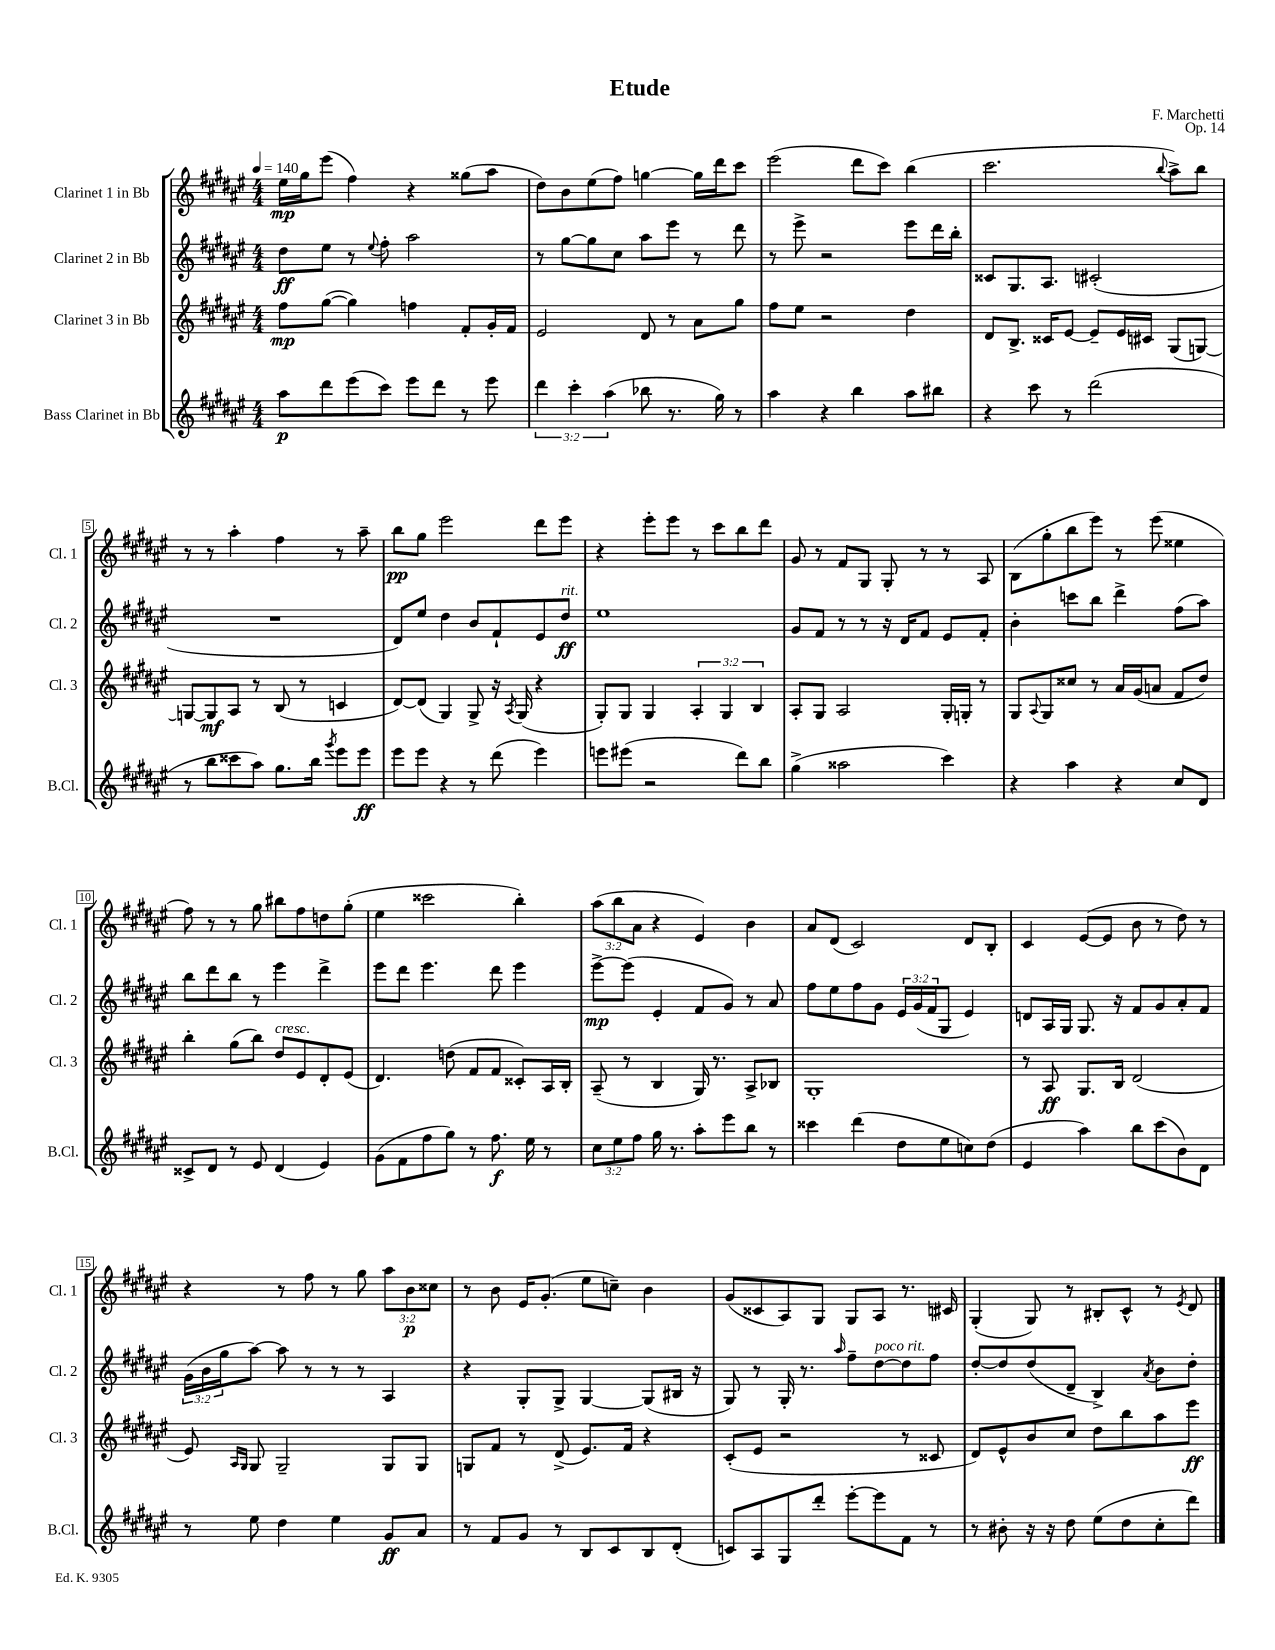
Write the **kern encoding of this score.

**kern	**kern	**kern	**kern
*staff4	*staff3	*staff2	*staff1
*clefG2	*clefG2	*clefG2	*clefG2
*k[f#c#g#d#a#e#]	*k[f#c#g#d#a#e#]	*k[f#c#g#d#a#e#]	*k[f#c#g#d#a#e#]
*M4/4	*M4/4	*M4/4	*M4/4
*MM140	*MM140	*MM140	*MM140
8aa#	8ff#	8dd#	16ee#
.	.	.	16gg#
8ddd#	([8gg#	8ee#	(8eee#
(8eee#	4gg#])	8r	4ff#)
.	.	8qqee#	.
8ccc#)	.	8ff#'	.
8eee#	4ff	2aa#	4r
8ddd#	.	.	.
8r	8f#'	.	(8gg##
8eee#	16g#'	.	8aa#
.	16f#	.	.
=	=	=	=
6ddd#	2e#	8r	8dd#)
.	.	[8gg#	8b
6ccc#'	.	.	.
.	.	8gg#]	(8ee#
(6aa#	.	.	.
.	.	8cc#	8ff#)
8bb-	8d#	8aa#	[4gg
8.r	8r	8eee#	.
.	8a#	8r	16gg]
16gg#)	.	.	16ddd#
8r	8gg#	8ddd#	8ccc#
=	=	=	=
4aa#	8ff#	8r	(2eee#
.	8ee#	8eee#^	.
4r	2r	2r	.
4bb	.	.	8ddd#
.	.	.	8ccc#)
8aa#	4dd#	8eee#	(4bb
8bb#	.	16ddd#	.
.	.	16bb'	.
=	=	=	=
4r	8d#	8c##	2.ccc#
.	8.B^	8.G#	.
8ccc#	.	.	.
.	16c##	8.A#	.
8r	[8e#	.	.
(2ddd#	8e#~]	(2c#'	.
.	16e#	.	.
.	16c#	.	.
.	.	.	8qqbb
.	(8G#	.	8aa#^)
.	[8G)	.	8bb
=	=	=	=
8r	8G_	1r	8r
8bb	8G]	.	8r
8ccc##	8A#	.	4aa#'
8aa#)	8r	.	.
8.gg#	(8B	.	4ff#
.	8r	.	.
16bb	.	.	.
8qggg#	.	.	.
8eee#	4c	.	8r
8eee#	.	.	8aa#~
=	=	=	=
8eee#	[8d#)	8d#)	8bb
8eee#	(8d#]	8ee#	8gg#
4r	4G#)	4dd#	2eee#
8r	8G#^	8b	.
(8ddd#	16r	8f#`	.
.	8qA#	.	.
.	(16G#	.	.
4eee#)	4r	8e#	8ddd#
.	.	8dd#	8eee#
=	=	=	=
8eee	8G#')	1ee#	4r
(8eee#	8G#	.	.
2r	4G#	.	8eee#'
.	.	.	8eee#
.	6A#'	.	8r
.	.	.	8ccc#
.	6G#	.	.
8ddd#)	.	.	8bb
.	6B	.	.
8bb	.	.	8ddd#
=	=	=	=
(4gg#^	8A#'	8g#	8g#
.	8G#	8f#	8r
2aa##	2A#	8r	8f#
.	.	8r	8G#
.	.	16r	8G#'
.	.	16d#	.
.	.	8f#	8r
4ccc#)	16G#'	8e#	8r
.	16G'	.	.
.	8r	8f#'	8A#
=	=	=	=
4r	8G#	4b'	(8B
.	8qqA#	.	.
.	8G#	.	8gg#'
4aa#	8cc##	8ccc	8bb
.	8r	8bb	8eee#)
4r	16a#	4ddd#^	8r
.	(16g#	.	.
.	8a	.	(8eee#
8cc#	8f#	(8ff#	4ee##
8d#	8dd#)	8aa#)	.
=	=	=	=
8c##^	4bb'	8bb	8ff#)
8d#	.	8ddd#	8r
8r	(8gg#	8bb	8r
8e#	8bb)	8r	8gg#
(4d#	8dd#	4eee#	8bb#
.	8e#	.	8ff#
4e#)	8d#'	4ddd#^	8dd
.	(8e#	.	(8gg#'
=	=	=	=
(8g#	4.d#)	8eee#	4ee#
8f#	.	8ddd#	.
8ff#	.	4.eee#	2ccc##
8gg#)	(8dd	.	.
8r	8f#	.	.
8.ff#	8f#	8ddd#	.
.	8c##')	4eee#	4bb')
16ee#	.	.	.
8r	16A#	.	.
.	16B'	.	.
=	=	=	=
12cc#	(8A#~	[8eee#^	(12aa#
12ee#	.	.	12bb
.	8r	(8eee#]	.
12ff#	.	.	12a#
16gg#	4B	4e#'	4r
8.r	.	.	.
8aa#'	16G#)	8f#	4e#)
.	8.r	.	.
8eee#	.	8g#)	.
8bb	8A#^	8r	4b
8r	8B-	8a#	.
=	=	=	=
4ccc##	1G#'	8ff#	8a#
.	.	8ee#	(8d#
(4ddd#	.	8ff#	2c#)
.	.	8g#	.
8dd#	.	24e#	.
.	.	(24g#	.
.	.	24f#	.
8ee#	.	8G#	.
8cc)	.	4e#)	8d#
(8dd#	.	.	8B'
=	=	=	=
4e#	8r	8d	4c#
.	8A#	16A#	.
.	.	16G#	.
4aa#)	8.G#	8.G#	([8e#
.	.	.	8e#]
.	16B	16r	.
8bb	(2d#	8f#	8b
(8ccc#	.	8g#	8r
8b)	.	8a#'	8dd#)
8d#	.	8f#	8r
=	=	=	=
8r	8e#)	(24g#	4r
.	.	24b	.
.	.	24gg#	.
.	16qqA#	.	.
.	16qqG#	.	.
8ee#	8G#	[8aa#)	.
4dd#	2G#~	8aa#]	8r
.	.	8r	8ff#
4ee#	.	8r	8r
.	.	8r	8gg#
8g#	8G#	4A#	12aa#
.	.	.	12b
8a#	8G#	.	.
.	.	.	12cc##
=	=	=	=
8r	8G	4r	8r
8f#	8f#	.	8b
8g#	8r	8G#'	16e#
.	.	.	(8.g#'
8r	(8d#^	8G#^	.
8B	8.e#)	[4G#	8ee#
8c#	.	.	8cc~)
.	16f#	.	.
8B	4r	(8G#]	4b
(8d#'	.	16B#	.
.	.	16r	.
=	=	=	=
8c)	(8c#'	8G#)	(8g#
8A#	8e#	8r	8c##
8G#	2r	16G#'	8A#)
.	.	8.r	.
8ddd#'	.	.	8G#
.	.	16qqaa#	.
[8eee#'	.	8ff#~	8G#
8eee#]	.	[8dd#	8A#
8f#	8r	8dd#]	8.r
8r	8c##	8ff#	.
.	.	.	16c#
=	=	=	=
8r	8d#)	[8dd#'	(4G#'
8b#'	8e#^^	8dd#]	.
16r	8b	(8dd#	8G#)
16r	.	.	.
8dd#	8cc#	8d#~	8r
(8ee#	8dd#	4B^)	8B#'
8dd#	8bb	.	8c#^^
.	.	8qa#	.
8cc#'	8aa#	8b	8r
.	.	.	8qe#
8ddd#)	8eee#	8dd#'	8d#
==	==	==	==
*-	*-	*-	*-
